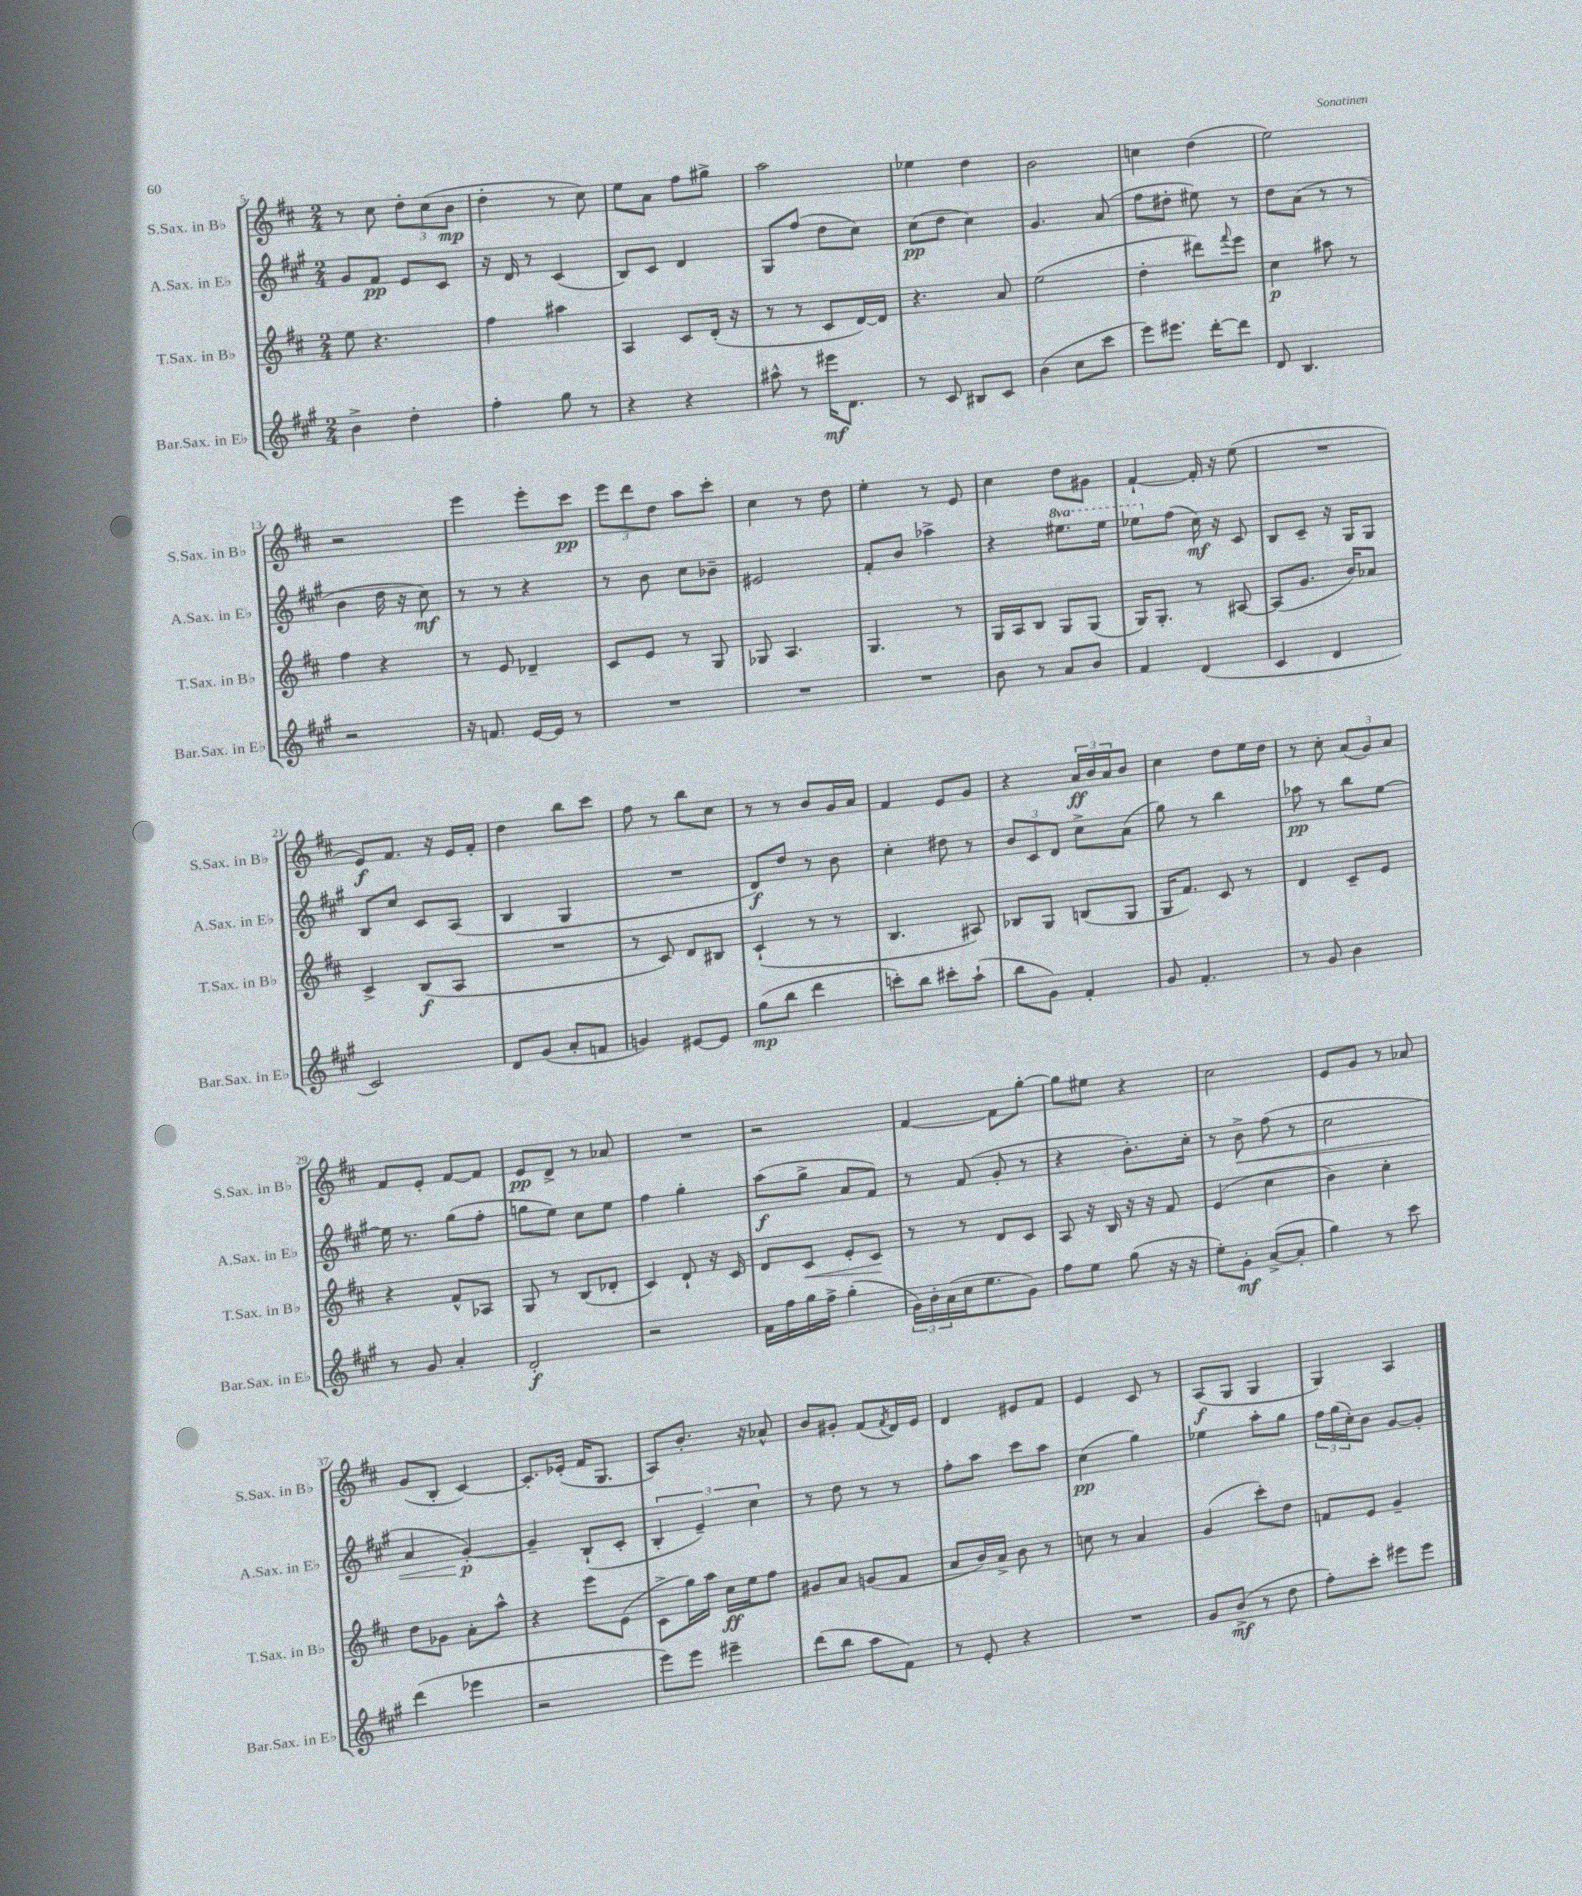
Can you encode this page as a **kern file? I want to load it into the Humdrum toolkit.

**kern	**kern	**kern	**kern
*staff4	*staff3	*staff2	*staff1
*clefG2	*clefG2	*clefG2	*clefG2
*k[f#c#g#]	*k[f#c#]	*k[f#c#g#]	*k[f#c#]
*M2/4	*M2/4	*M2/4	*M2/4
4b^	8ee	8g#	8r
.	4.r	8f#	8cc#
4dd'	.	8e	12dd'
.	.	.	(12cc#
.	.	8c#	.
.	.	.	12b
=	=	=	=
4ff#'	4ff#	16r	4dd'
.	.	16d	.
.	.	8r	.
8gg#	4aa#	(4c#	8r
8r	.	.	8cc#)
=	=	=	=
4r	4A	8B)	8ee
.	.	8c#	8a
4r	8c#	4d	8ff#
.	(16d'	.	8gg#^
.	16r	.	.
=	=	=	=
8aa#^^	8r	8G#	2aa
8r	8r	(8ff#	.
16eee#	8c#	8dd	.
8.d	.	.	.
.	[16d)	8cc#)	.
.	16d]	.	.
=	=	=	=
8r	4.r	(8cc#	4ee-
8c#	.	8dd	.
8B#	.	4cc#)	4dd
8c#	8a	.	.
=	=	=	=
(4b	(2ee	4.g#	2b
8cc#	.	.	.
8ccc#	.	(8a	.
=	=	=	=
8eee)	4dd'	8ff#	4cc
8.eee#	.	8dd#'	.
.	8ddd#)	8ee#)	(4dd
[16ddd'	.	.	.
.	8qqfff#	.	.
8ddd]	8eee	8r	.
=	=	=	=
8d	4cc#	8dd	2ee)
4.B	.	(8a	.
.	8aa#	8r	.
.	8r	8r	.
=	=	=	=
2r	4ff#	4b	2r
.	4r	16dd	.
.	.	16r	.
.	.	8cc#)	.
=	=	=	=
16r	8r	8r	4eee
8.f	.	.	.
.	8e	8r	.
[16e	4d-~	4r	8eee'
16e]	.	.	.
8r	.	.	8ccc#
=	=	=	=
2r	8c#	8r	12eee
.	.	.	12ddd
.	8e	8b	.
.	.	.	12dd
.	8r	8cc#	8aa
.	8G	8b-~	8ccc#'
=	=	=	=
2r	8G-	2e#	4cc#
.	4.A	.	.
.	.	.	8r
.	.	.	8dd
=	=	=	=
2r	4.G	8f#'	4ee'
.	.	8b	.
.	.	4aa-^	8r
.	8r	.	8e
=	=	=	=
8b	16G	4r	4cc#
.	16A	.	.
8r	8B	.	.
8a	8G	8.eee#	8dd
8b	(8G	.	8g#
.	.	16eee#	.
=	=	=	=
4f#	16G)	8eee-	[4f#`
.	8.G'	.	.
.	.	(8ff#	.
(4d	8r	16cc#)	16f#']
.	.	16r	16r
.	[8A#	8c#	(8ee
=	=	=	=
4c#	(8A#]	8B	2r
.	8.g	8c#~	.
4d	.	16r	.
.	16b)	16G#	.
.	8a-	8G#	.
=	=	=	=
2c#)	4c#^	8B	8e)
.	.	8cc#	8.f#
.	(8B	8c#	.
.	.	.	16r
.	8A	(8A	16e
.	.	.	16f#'
=	=	=	=
8d	2r	4B	4dd
(8g#	.	.	.
8a'	.	4G#	8bb
8f	.	.	8ccc#
=	=	=	=
4g)	8r	2r	8ff#
.	8c#)	.	8r
[8e#	8d	.	8bb
8e#]	8B#	.	8cc#
=	=	=	=
(8gg#	(4c#`	8d)	8r
8bb	.	8dd	8r
4ddd	8r	8r	8b
.	8r	8b	16g
.	.	.	16a
=	=	=	=
8ccc')	4.B	4cc#'	4f#
8bb	.	.	.
8ccc#'	.	8dd#	8e
(8aa`	8A#)	8r	8g
=	=	=	=
8bb	8B-	12b	4r
.	.	12c#	.
8g#)	8G	.	.
.	.	12d	.
4f#'	(8B	8cc#^	24a
.	.	.	24b
.	.	.	24a
.	8G	(8a	8b
=	=	=	=
8g#	16G	8gg#)	4cc#
.	8.f#)	.	.
4.f#'	.	8r	.
.	8c#	4bb	8dd
.	8r	.	16ee
.	.	.	16dd
=	=	=	=
8r	4d	8aa-	8r
8g#	.	8r	8cc#'
4b	8c#~	8bb	(12a
.	.	.	12g)
.	8e	[8ee	.
.	.	.	12a
=	=	=	=
8r	4r	16ee]	8f#
.	.	8.r	.
8g#	.	.	8e'
4a'	8f#^^	(8gg#	[8f#
.	8A-	8ff#'	8f#]
=	=	=	=
2d'	8G	8gg	8e
.	8r	8ee)	8d^
.	(8B	8cc#	8r
.	8d-'	8ee	8a-
=	=	=	=
2r	4c#)	4ff#	2r
.	8d`	4gg#'	.
.	16r	.	.
.	16c#	.	.
=	=	=	=
16f#	8d	(8aa	2r
16ff#	.	.	.
16gg#	8c#	8gg#^	.
16ff#^	.	.	.
(4gg#'	8e'	8a	.
.	8c#	8f#)	.
=	=	=	=
24g#)	8r	8r	[4f#
24b'	.	.	.
(24a	.	.	.
16cc#	8r	(8f#	.
8.ee	.	.	.
.	8d	8g#'	8f#]
8g#)	8c#	8r	[8gg'
=	=	=	=
8ff#	8A	4r	8gg]
8ee	16r	.	8ee#
.	16B	.	.
(8gg#	16r	8.b')	4r
.	16r	.	.
16r	8f#	.	.
16r	.	16cc#'	.
=	=	=	=
8ee')	(4e	8r	2cc#
8g#'	.	8b^	.
([8a^	4cc#	(8ff#	.
8a']	.	8r	.
=	=	=	=
4gg#)	4b)	2cc#	8e
.	.	.	8g
8r	4cc#'	.	8r
8ccc#	.	.	8a-
=	=	=	=
(4ddd	8dd	4a	(8g
.	8g-	.	8B'
4eee-	8a'	[4g#')	[4c#)
.	8aa^^	.	.
=	=	=	=
2r	4r	4g#~]	8.c#']
.	.	.	(16e-'
.	8eee	(8B`	16f#
.	.	.	8.G
.	(8e	8c#'	.
=	=	=	=
8eee)	8c#^	6B'	8A)
8eee	16gg)	.	8.b'
.	.	6e~)	.
.	16aa	.	.
4eee#~	16cc#	.	.
.	16ee	.	16r
.	.	6cc#	.
.	8ff#	.	8a-^^
=	=	=	=
(8ddd	8g#	8r	8b
8bb	8a	8dd	8g#'
8aa	(8g	8r	(8f#
.	.	.	8qf#
8f#)	8f#	8r	16d)
.	.	.	16e
=	=	=	=
8r	8a	8ff#'	4d
8e'	16b)	8aa	.
.	16a^	.	.
4r	8b	8ccc#	8e#
.	8r	8aa	8f#
=	=	=	=
2r	8cc	(4cc#	4e
.	8r	.	.
.	4a	4gg#)	8c#
.	.	.	8r
=	=	=	=
8g#	(4g	4ee-	(8A
(8b^	.	.	8G
8r	8ccc#')	8aa'	4G
8dd	8dd	8gg#	.
=	=	=	=
8ff#')	8f	24ff#	4G)
.	.	(24gg#	.
.	.	24cc#')	.
8ccc#'	8e	8b	.
8eee#	4g~	[8g#	4A
8eee#	.	8g#']	.
==	==	==	==
*-	*-	*-	*-
